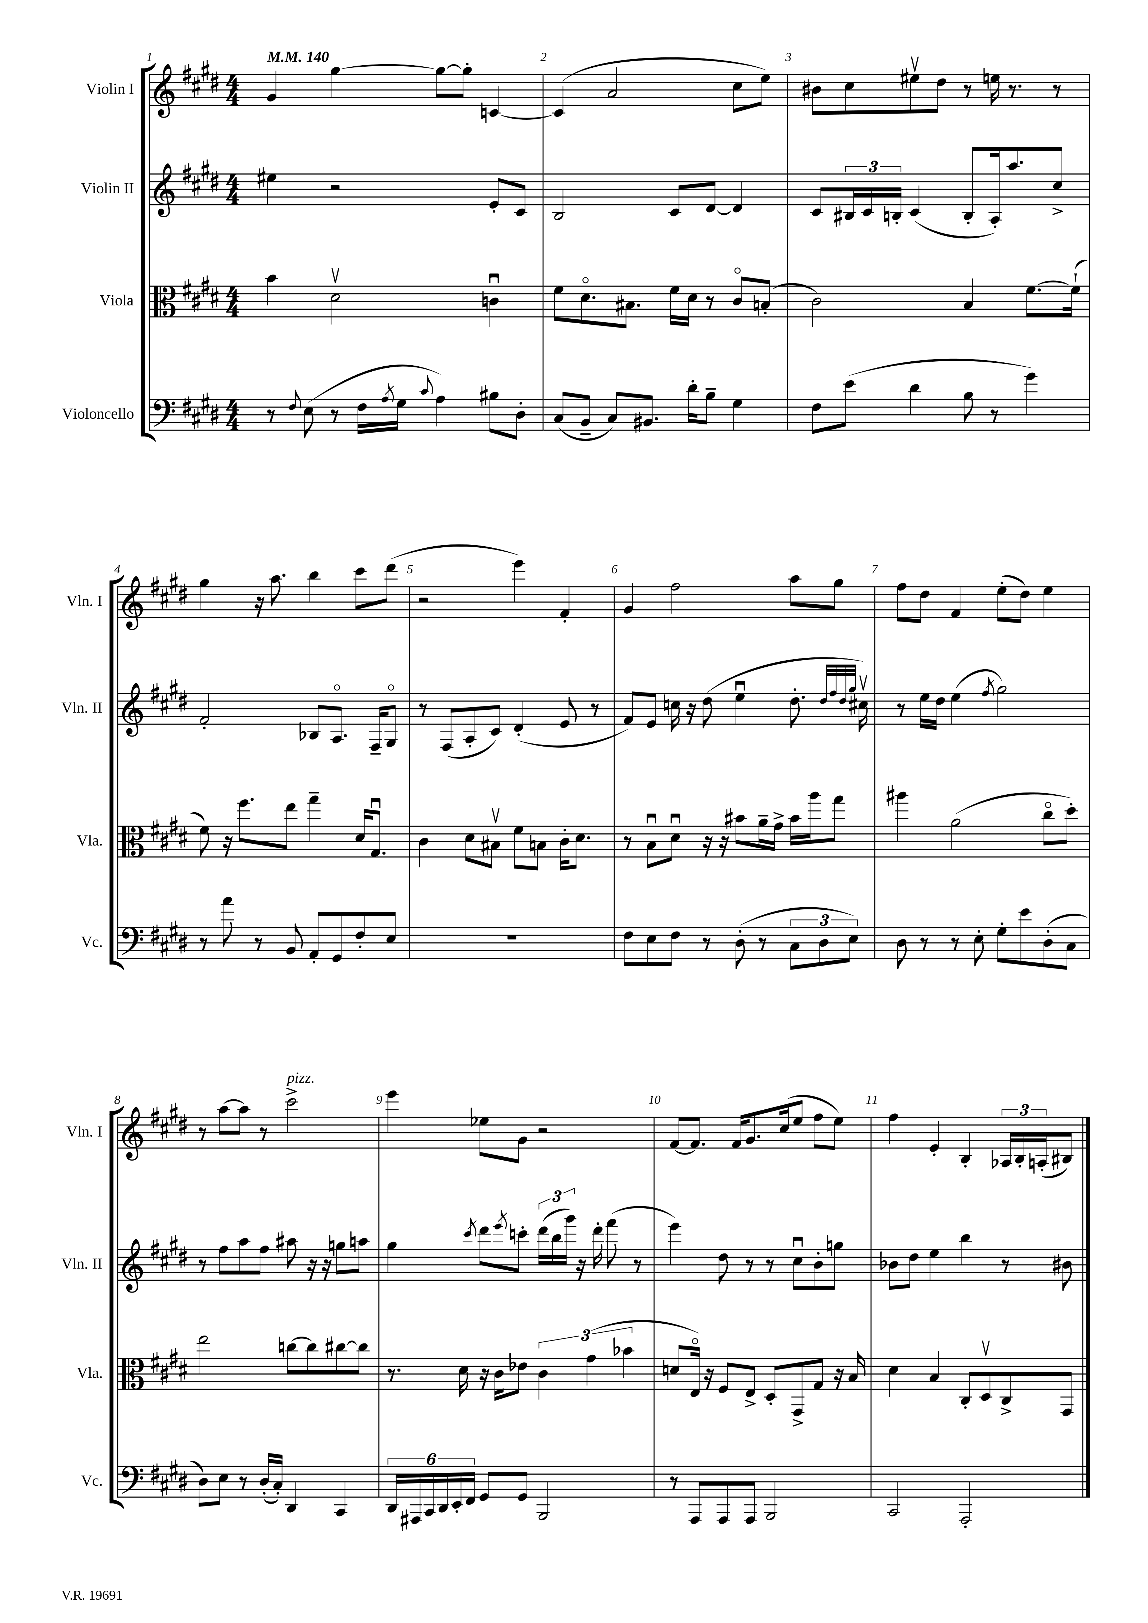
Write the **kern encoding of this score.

**kern	**kern	**kern	**kern
*part4	*part3	*part2	*part1
*staff4	*staff3	*staff2	*staff1
*I"Violoncello	*I"Viola	*I"Violin II	*I"Violin I
*I'Vc.	*I'Vla.	*I'Vln. II	*I'Vln. I
*clefF4	*clefC3	*clefG2	*clefG2
*k[f#c#g#d#]	*k[f#c#g#d#]	*k[f#c#g#d#]	*k[f#c#g#d#]
*M4/4	*M4/4	*M4/4	*M4/4
*MM140	*MM140	*MM140	*MM140
=1	=1	=1	=1
8r	4b\	4ee#X\	4g#/
8qqF#/	.	.	.
(8E\	.	.	.
8r	2d#v\	2r	[4gg#\
16F#\LL	.	.	.
8qA/	.	.	.
16G#\JJ	.	.	.
8qqc#/	.	.	.
4A\)	.	.	8gg#\L_
.	.	.	8gg#'\J]
8B#X\L	4cnu\	8e'/L	[4cn/
8D#'\J	.	8c#/J	.
=2	=2	=2	=2
(8C#/L	8f#\L	2B/	(4c/]
8BB~/J	8.d#\	.	.
8C#/L)	.	.	2a/
.	8.B#X\J	.	.
8.BB#X/J	.	.	.
.	16f#\LL	8c#/L	.
16d#'\KL	16d#\JJ	.	.
8B~\J	8r	[8d#/J	.
4G#\	8c#/L	4d#/]	8cc#\L
.	(8Bn'/J	.	8ee\J)
=3	=3	=3	=3
8F#\L	2c#\)	8c#/L	8b#X\L
(8e\J	.	24B#X/L	8cc#\
.	.	24c#/	.
.	.	24Bn'/JJ	.
4d#\	.	(4c#/	8ee#Xv\
.	.	.	8dd#\J
8B\	4B/	8B'/L	8r
8r	.	16A'/k)	16een\
.	.	8.aa/	8.r
4g#\)	[8.f#\L	.	.
.	.	8cc#^/J	8r
.	(16f#`\Jk]	.	.
!!LO:LB:g=z
=4	=4	=4	=4
8r	8f#\)	2f#'/	4gg#\
8a\	16r	.	.
.	8.ff#\L	.	.
8r	.	.	16r
.	.	.	8.aa\
8BB/	8ee\J	.	.
8AA'/L	4gg#~\	8B-X/L	4bb\
8GG#/	.	8.A/J	.
8F#'/	16d#/KL	.	8ccc#\L
.	8.G#u/J	16F#~/KL	.
8E/J	.	8G#/J	(8ddd#\J
=5	=5	=5	=5
1r	4c#\	8r	2r
.	.	(8F#/L	.
.	8d#\L	8A'/	.
.	8B#Xv\J	8c#/J)	.
.	8f#\L	(4d#'/	4eee\)
.	8Bn\J	.	.
.	16c#'\KL	8e/	4f#'/
.	8.d#\J	.	.
.	.	8r	.
=6	=6	=6	=6
8F#\L	8r	8f#/L)	4g#/
8E\	8Bu\L	8e/J	.
8F#\J	8d#u\J	16ccn\	2ff#\
.	.	16r	.
8r	16r	(8dd#\	.
.	16r	.	.
(8D#'\	8b#X\L	4eeu\	.
8r	16a~\L	.	.
.	16g#^\JJ	.	.
12C#\L	16b#\LL	8.dd#'\	8aa\L
.	16aa\J	.	.
12D#\	.	.	.
.	8gg#\J	.	8gg#\J
12E\J)	.	.	.
.	.	32qqdd#/LLL	.
.	.	32qqff#/	.
.	.	32qqdd#/	.
.	.	32qqgg#/JJJ	.
.	.	16cc#Xv\)	.
=7	=7	=7	=7
8D#\	4aa#X\	8r	8ff#\L
8r	.	16ee\LL	8dd#\J
.	.	16dd#\JJ	.
8r	(2a\	(4ee\	4f#/
8E'\	.	.	.
.	.	8qff#/	.
8G#'\L	.	2gg#\)	(8ee'\L
8e\	.	.	8dd#\J)
(8D#'\	8cc#\L	.	4ee\
8C#\J	8dd#'\J)	.	.
!!LO:LB:g=z
=8	=8	=8	=8
8D#\L)	2ee\	8r	8r
8E\J	.	8ff#\L	[8aa\L
8r	.	8aa\	8aa\J]
(16D#'/LL	.	8ff#\J	8r
16C#'/JJ)	.	.	.
!	!	!	!LO:TX:a:i:t=pizz.
4DD#/	[8ccn\L	8aa#X\	2ccc#^\
.	8cc\]	16r	.
.	.	16r	.
4CC#/	[8cc#X\	8ggn\L	.
.	8cc#\J]	8aan\J	.
=9	=9	=9	=9
24DD#/LL	8.r	4gg#\	4eee\
24AAA#X/	.	.	.
24CC#/	.	.	.
24DD#/	.	.	.
24EE'/	.	.	.
.	16d#\	.	.
24FF#/JJ	.	.	.
.	.	8qccc#/	.
8GG#/L	16r	8ddd#\L	8ee-X\L
.	16c#\KL	.	.
.	.	8qeee/	.
8GG#/J	8e-X\J	8cccn'\J	8g#\J
2BBB/	6c#\	(24ddd#\LL	2r
.	.	24bb\	.
.	.	24ggg#\JJ)	.
.	.	16r	.
.	(6g#\	.	.
.	.	16ddd#'\	.
.	.	(8fff#\	.
.	6b-X\	.	.
.	.	8r	.
=10	=10	=10	=10
8r	8dn/L	4eee\)	[8f#/L
8AAA/L	16E/Jk)	.	8.f#/J]
.	16r	.	.
8AAA/	8F#/L	8dd#\	.
.	.	.	16f#/KL
8AAA/J	8E^/J	8r	8.g#/
2BBB/	8D#'/L	8r	.
.	.	.	(16cc#/k
.	8GG#^/	8cc#u\L	8ee/J
.	8G#/J	8b'\	8ff#\L
.	16r	8ggn\J	8ee\J)
.	16B/	.	.
=11	=11	=11	=11
2CC#/	4d#\	8b-X\L	4ff#\
.	.	8dd#\J	.
.	4B/	4ee\	4e'/
2AAA'/	8C#'/L	4bb\	4B'/
.	8D#v/	.	.
.	8C#^/	8r	24A-X/LL
.	.	.	24B'/
.	.	.	(24An'/J
.	8GG#/J	8b#X\	8B#X/J)
==	==	==	==
*-	*-	*-	*-
